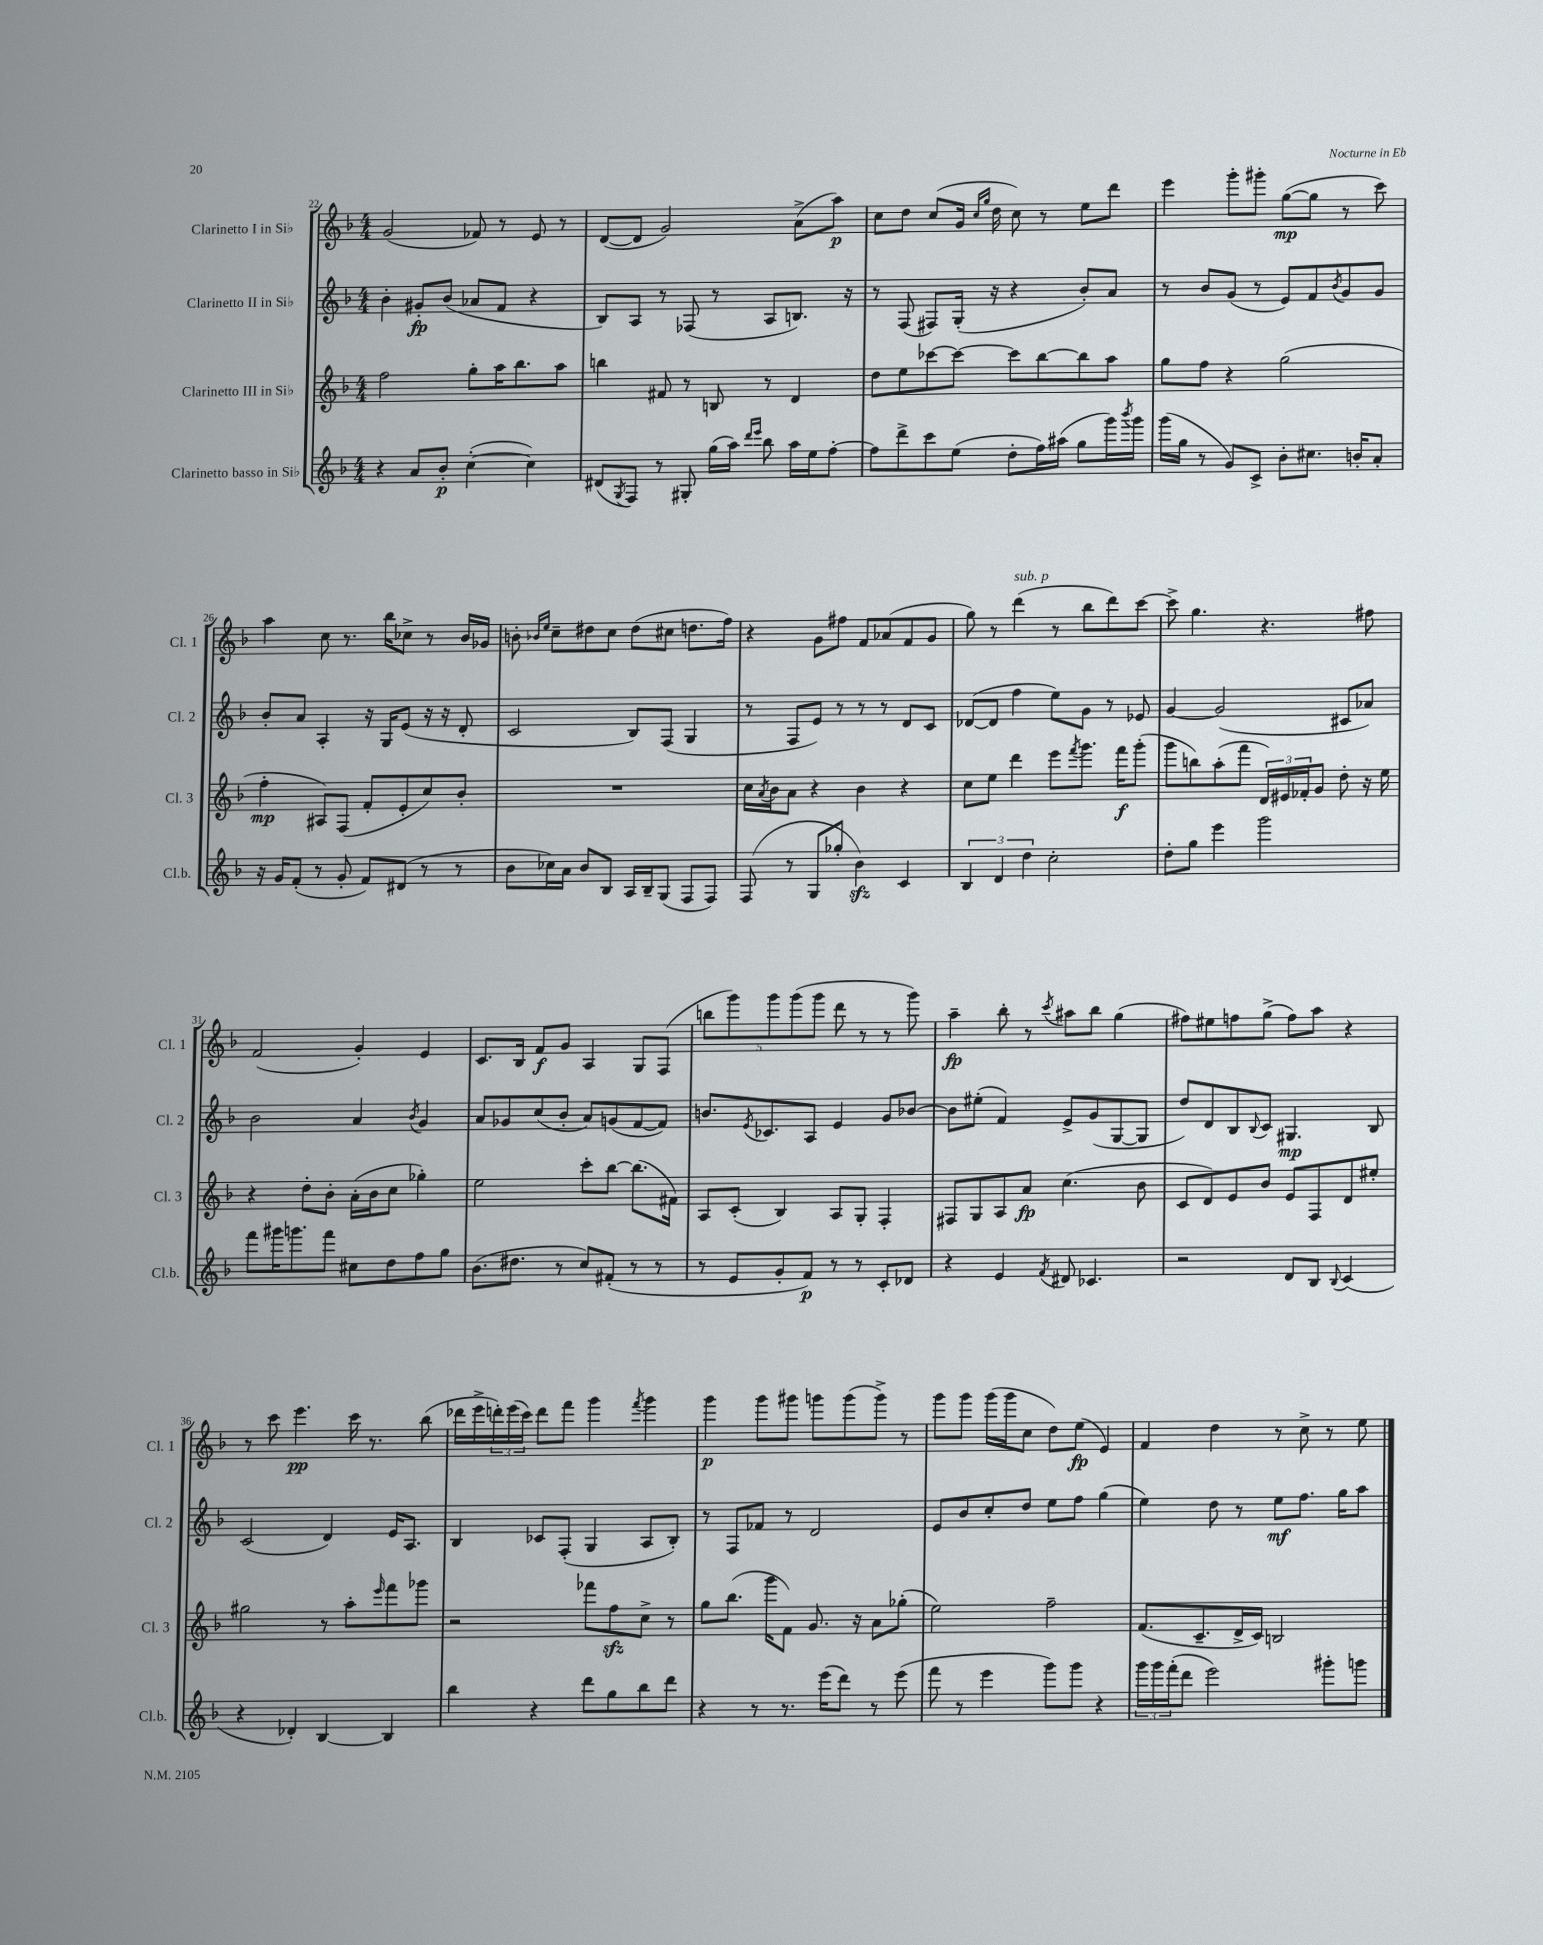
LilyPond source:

<<
\new StaffGroup <<
\new Staff = "s0" \with { instrumentName = "Clarinetto I in Sib" shortInstrumentName = "Cl. 1" } {
    \clef treble \key f \major \numericTimeSignature \time 4/4
    g'2( fes'8) r8 e'8 r8 |
    d'8~( d'8 g'2) a'8->( a''8\p) |
    c''8 d''8 c''8( g'16 \grace { c''16 g''16 } d''16 c''8) r8 e''8 d'''8 |
    e'''4 g'''8-. gis'''8-. g''8~\mp( g''8 r8 c'''8) |
    a''4 c''8 r8. bes''16 ces''8-> r8 bes'16 ges'16 |
    b'8-. \grace { bes'16 e''16 } c''8-- dis''8 c''8 dis''8( cis''8 d''8. f''16) |
    r4 g'8 fis''8 f'8 aes'8( f'8 g'8 |
    g''8) r8 d'''4^\markup { \italic "sub. p" }( r8 bes''8 d'''8) c'''8~ |
    c'''8-> g''4. r4. fis''8 |
    f'2( g'4-.) e'4 |
    c'8. bes16 f'8\f g'8 a4 g8 f8( |
    \tuplet 5/4 { b''8 g'''8) g'''8 g'''8( g'''8 } d'''8 r8 r8 g'''8) |
    a''4--\fp bes''8-. r8 \acciaccatura { c'''8 } ais''8 bes''8 g''4( |
    fis''8) eis''8 f''8 g''8->( f''8) a''8 r4 |
    r8 c'''8 e'''4.\pp c'''16 r8. bes''8( |
    des'''16 e'''16-> \tuplet 3/2 { d'''16-.) e'''16( c'''16) } d'''8 f'''8 g'''4 \acciaccatura { f'''8 } g'''4 |
    g'''4\p g'''8 gis'''8 g'''8 g'''8( g'''8->) r8 |
    g'''8 g'''8 g'''16( g'''16 c''8 d''8) e''8\fp( e'4) |
    f'4 d''4 r8 c''8-> r8 e''8 \bar "|." |
}
\new Staff = "s1" \with { instrumentName = "Clarinetto II in Sib" shortInstrumentName = "Cl. 2" } {
    \clef treble \key f \major \numericTimeSignature \time 4/4
    bes'4-. gis'8-.\fp bes'8( aes'8 f'8 r4 |
    bes8) a8 r8 fes8( r8 a8 b8.) r16 |
    r8 f8( fis8) g16-.( r16 r4 bes'8-.) a'8 |
    r8 bes'8 g'8( r8 e'8) f'8 \acciaccatura { bes'8 } g'8 g'8 |
    bes'8-. a'8 a4-. r16 g16 e'8( r16 r16 d'8-. |
    c'2 bes8) f8( g4 |
    r8 f8 e'8) r8 r8 r8 d'8 c'8 |
    des'8~( des'8 f''4 e''8) g'8 r8 ees'8 |
    g'4~ g'2( cis'8 aes'8) |
    bes'2 a'4 \acciaccatura { bes'8 } g'4 |
    a'8 ges'8 c''8( bes'8-. a'8) g'8( f'8~ f'8) |
    b'8. \acciaccatura { e'8 } ces'8. a8 e'4 g'8 bes'8~ |
    bes'8 eis''8-.( f'4) e'8-> g'8( g8~ g8 |
    d''8) d'8 bes8 \appoggiatura { bes8 } c'8 gis4.\mp bes8 |
    c'2( d'4) e'16 a8. |
    bes4 ces'8 f8-.( g4 a8 bes8-.) |
    r8 f8 fes'8 r8 d'2 |
    e'8 bes'8 c''8-. d''8 e''8 f''8 g''4( |
    e''4) d''8 r8 e''8\mf f''8. g''16 a''8 \bar "|." |
}
\new Staff = "s2" \with { instrumentName = "Clarinetto III in Sib" shortInstrumentName = "Cl. 3" } {
    \clef treble \key f \major \numericTimeSignature \time 4/4
    f''2 g''8-. a''16 bes''8. a''8 |
    b''4 fis'8 r8 b8 r8 d'4 |
    d''8 e''8 ces'''8~ ces'''8~ ces'''8 bes''8~ bes''8 a''8 |
    g''8 f''8 r4 g''2( |
    f''4-.\mp ais8) f8( f'8-. e'8-. c''8) bes'8-. |
    R1 |
    c''16 \acciaccatura { a'8 } bes'16 a'8 r4 bes'4 r4 |
    c''8 e''8 d'''4 e'''8 \acciaccatura { f'''8 } g'''8. f'''16\f g'''8-.( |
    g'''8 b''8) a''8-.( f'''8 \tuplet 3/2 { d'16) eis'16 fes'16-. } g'8 d''8-. r16 e''16 |
    r4 d''8-. bes'8-. a'16-.( bes'16 c''8 ges''4-.) |
    e''2 c'''8-. bes''8~ bes''8.( fis'16) |
    a8 c'8-.( bes4) a8 g8-. f4-. |
    fis8 g8 a8 a'8\fp c''4.( bes'8 |
    c'8 d'8) e'8 bes'8 e'8 f8 d'8 eis''8-. |
    gis''2 r8 a''8-. \grace { e'''16 } f'''8 ges'''8 |
    r2 fes'''8 f''8\sfz c''8-> r8 |
    g''8 bes''8.( g'''16 f'8) g'8. r16 a'8 ges''8-.( |
    e''2) f''2-- |
    f'8.( c'8.-- d'16-> c'16) b2 \bar "|." |
}
\new Staff = "s3" \with { instrumentName = "Clarinetto basso in Sib" shortInstrumentName = "Cl.b." } {
    \clef treble \key f \major \numericTimeSignature \time 4/4
    r4 a'8 bes'8-.\p c''4~-.( c''4) |
    dis'8( \acciaccatura { g8 } f8) r8 gis8-. g''16( a''16) \grace { d'''16 e'''16 } bes''8 a''16 e''16 f''8~-. |
    f''8 d'''8-> c'''8 e''8( d''8-. f''16) ais''16( g''8 g'''16) \acciaccatura { bes'''8 } g'''16 |
    g'''16( g''16 r8 g'8) c'8-> bes'8-. cis''8. b'16-. a'8-. |
    r16 g'16 f'8-.( r8 g'8-. f'8) dis'8( r8 r8 |
    bes'8 ces''16) a'16 bes'8 bes8 a16 bes16-- g8( f8 f8) |
    f8( r8 g8 ges''8-. bes'4\sfz) c'4 |
    \tuplet 3/2 { bes4 d'4 d''4 } c''2-. |
    d''8-. g''8 e'''4 g'''2 |
    f'''8 gis'''16 g'''8. f'''8 cis''8 d''8 f''8 g''8 |
    bes'8.( dis''8. r8 c''8) fis'8-.( r8 r8 |
    r8 e'8 g'8-. f'8\p) r8 r8 c'8-. des'8 |
    r4 e'4 \acciaccatura { f'8 } dis'8 ces'4. |
    r2 d'8 bes8 \appoggiatura { bes8 } c'4( |
    r4 des'4-.) bes4~ bes4 |
    bes''4 r4 d'''8 g''8 bes''8 d'''8 |
    r4 r8 r8. e'''16( d'''8) r8 e'''8( |
    f'''8 r8 e'''4 g'''8) g'''8 r4 |
    \tuplet 3/2 { g'''16 g'''16 f'''16-.( } d'''8 e'''2) gis'''8-. g'''8 \bar "|." |
}
>>
>>
\layout { \context { \Score currentBarNumber = #22 } }
